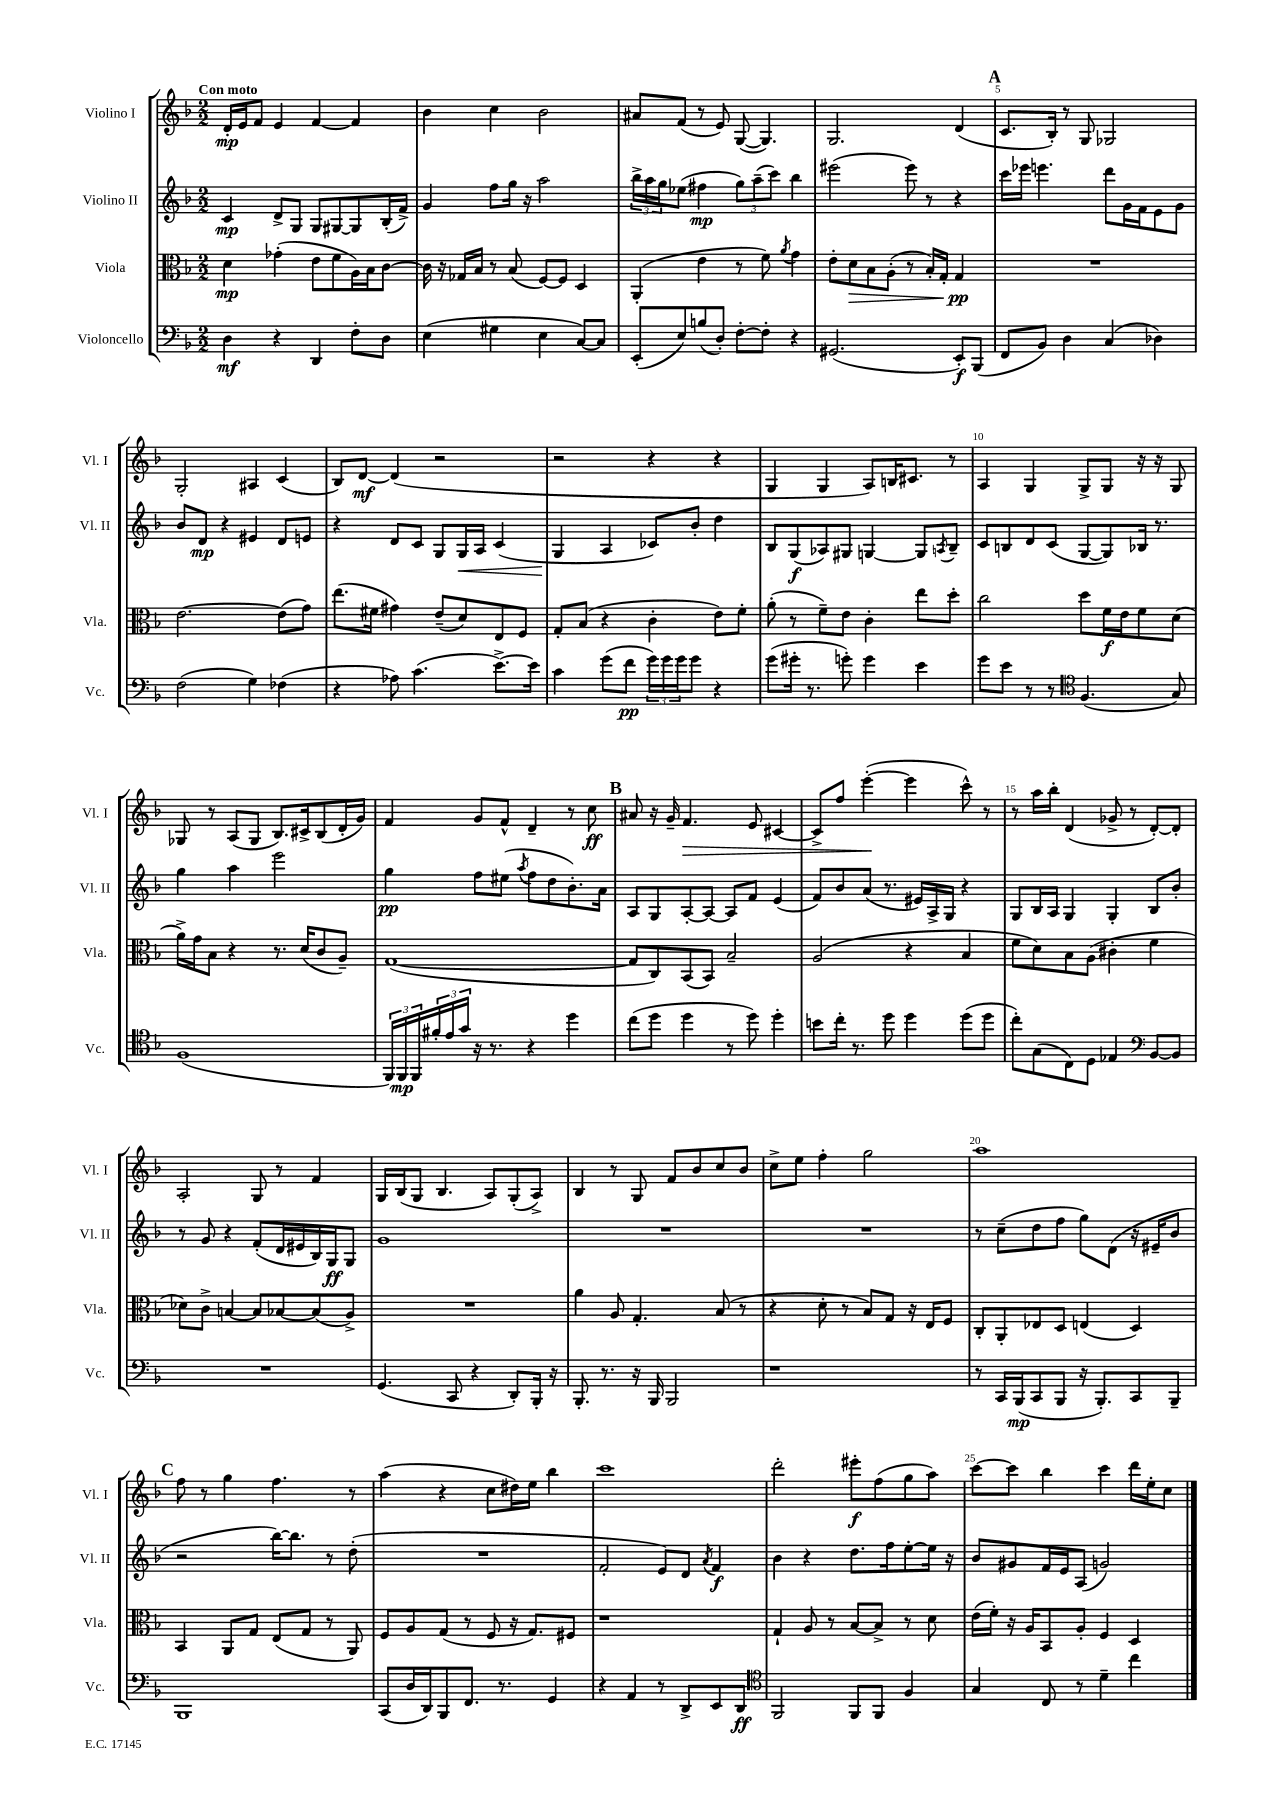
<<
\new StaffGroup <<
\new Staff = "s0" \with { instrumentName = "Violino I" shortInstrumentName = "Vl. I" } {
    \clef treble \key f \major \numericTimeSignature \time 2/2 \tempo "Con moto"
    d'16-.\mp e'16 f'8 e'4 f'4~ f'4 |
    bes'4 c''4 bes'2 |
    ais'8 f'8( r8 e'8) g8~( g4.) |
    g2. d'4( |
    \mark \markup { \bold "A" } c'8. bes16-.) r8 g8 ges2 |
    g2-. ais4 c'4( |
    bes8) d'8~\mf d'4( r2 |
    r2 r4 r4 |
    g4 g4 a8) b16 cis'8. r8 |
    a4 g4 g8-> g8 r16 r16 g8 |
    ges8 r8 a8( ges8 bes8.) cis'16-> bes8( d'16-. g'16) |
    f'4 g'8 f'8-^ d'4-- r8 c''8\ff |
    \mark \markup { \bold "B" } ais'8 r16 g'16-- f'4.\> e'8 cis'4~ |
    cis'8-> f''8 e'''4~-.\!( e'''4 c'''8-^) r8 |
    r8 a''16 bes''16-. d'4( ges'8-> r8 d'8~-.) d'8-. |
    a2-. g8 r8 f'4 |
    g16 bes16( g8 bes4. a8) g8-.( a8->) |
    bes4 r8 g8 f'8 bes'8 c''8 bes'8 |
    c''8-> e''8 f''4-. g''2 |
    a''1 |
    \mark \markup { \bold "C" } f''8 r8 g''4 f''4. r8 |
    a''4( r4 c''8 dis''16) e''16 bes''4 |
    c'''1 |
    d'''2-. eis'''8-.\f f''8( g''8 a''8) |
    c'''8~ c'''8 bes''4 c'''4 d'''16 e''16-. c''8 \bar "|." |
}
\new Staff = "s1" \with { instrumentName = "Violino II" shortInstrumentName = "Vl. II" } {
    \clef treble \key f \major \numericTimeSignature \time 2/2
    c'4\mp d'8-> g8 g8 gis8~ gis8 bes16-.( f'16->) |
    g'4 f''8 g''16 r16 a''2 |
    \tuplet 3/2 { bes''16-> a''16 g''16 } ees''8( fis''4\mp \tuplet 3/2 { g''8) a''8--( c'''8) } bes''4 |
    eis'''2( eis'''8) r8 r4 |
    \mark \markup { \bold "A" } c'''16 ees'''16 e'''4. d'''8 g'16 f'16 e'8 g'8 |
    bes'8 d'8\mp r4 eis'4 d'8 e'8 |
    r4 d'8 c'8 g8 g16\< a16 c'4( |
    g4\! a4 ces'8) bes'8-. d''4 |
    bes8 g8\f( aes8) gis8 g4~ g8 \acciaccatura { a8 } bes8-- |
    c'8 b8 d'8 c'8( g8~ g8) bes16 r8. |
    g''4 a''4 e'''2 |
    g''4\pp f''8 eis''8( \acciaccatura { a''8 } f''8 d''8 bes'8.-.) a'16 |
    \mark \markup { \bold "B" } a8 g8 a8~-. a8~ a8 f'8 e'4( |
    f'8) bes'8 a'8( r8. eis'16) a16-> g16 r4 |
    g8 bes16 a16 g4 g4-. bes8 bes'8-. |
    r8 g'8 r4 f'8-.( d'16 eis'16 bes16) g16\ff g8 |
    g'1 |
    R1 |
    R1 |
    r8 c''8--( d''8 f''8 g''8) d'8( r16 eis'16-- bes'8 |
    \mark \markup { \bold "C" } r2 bes''16~) bes''8. r8 d''8-.( |
    R1 |
    f'2-. e'8) d'8 \acciaccatura { a'8 } f'4\f |
    bes'4 r4 d''8. f''16 e''8~-. e''16 r16 |
    bes'8 gis'8 f'16 e'16 a8( g'2) \bar "|." |
}
\new Staff = "s2" \with { instrumentName = "Viola" shortInstrumentName = "Vla." } {
    \clef alto \key f \major \numericTimeSignature \time 2/2
    d'4\mp ges'4-.( e'8 f'8 a16) bes16 c'8~ |
    c'16 r16 ges16 bes16 r8 bes8( f8~) f8 d4 |
    a,4-.( e'4 r8 f'8) \acciaccatura { a'8 } g'4 |
    e'8-. d'8\> bes8 a8-.( r8 bes16-.) g16-. g4\pp\! |
    \mark \markup { \bold "A" } R1 |
    e'2.~ e'8( g'8) |
    e''8.( fis'16 gis'4) e'8--( d'8) e8 f8 |
    g8-. bes8( r4 c'4-. e'8) f'8-. |
    a'8-.( r8 f'8--) e'8 c'4-. e''8 d''8-. |
    c''2 d''8 f'16\f e'16 f'8 d'8( |
    a'16->) g'16 bes8 r4 r8. d'16( c'8 a8--) |
    g1~( |
    \mark \markup { \bold "B" } g8 c8) bes,8( bes,8) bes2-- |
    a2( r4 bes4 |
    f'8 d'8) bes8 a8( cis'4-. f'4 |
    des'8) c'8-> b4~ b8 bes8~ bes8( a8->) |
    R1 |
    a'4 a8 g4.-. bes8( r8 |
    r4 d'8-. r8 bes8) g8 r16 e16 f8 |
    c8-. a,8-. ees8 d8 e4( d4) |
    \mark \markup { \bold "C" } bes,4 a,8 g8 e8( g8 r8 a,8) |
    f8 a8 g8( r8 f8 r16 g8.) fis8 |
    r1 |
    g4-! a8 r8 bes8~ bes8-> r8 d'8 |
    e'16( f'16-.) r16 a16 bes,8 a8-. f4 d4 \bar "|." |
}
\new Staff = "s3" \with { instrumentName = "Violoncello" shortInstrumentName = "Vc." } {
    \clef bass \key f \major \numericTimeSignature \time 2/2
    d4\mf r4 d,4 f8-. d8 |
    e4( gis4 e4 c8~) c8 |
    e,8-.( e8) b8( d8-.) f8~-. f8-. r4 |
    gis,2.( e,8-.\f) bes,,8( |
    \mark \markup { \bold "A" } f,8 bes,8) d4 c4( des4) |
    f2( g4) fes4( |
    r4 aes8) c'4.( e'8.~->) e'16 |
    c'4 g'8( f'8\pp \tuplet 3/2 { g'16) g'16 g'16 } g'8 r4 |
    g'8( gis'16-. r8. g'8-.) g'4 e'4 |
    g'8 e'8 r8 r8 \clef tenor f4.( g8) |
    f1( |
    \tuplet 3/2 { f,16) f,16\mp f,16 } \tuplet 3/2 { fis'16-. e'16 g'16 } r16 r8. r4 d''4 |
    \mark \markup { \bold "B" } c''8( d''8 d''4 r8 d''8) d''4-. |
    b'8 c''16-. r8. d''8 d''4 d''8( d''8 |
    c''8-.) g8( c8) d8 ees4 \clef bass bes,8~ bes,8 |
    R1 |
    g,4.( c,8 r4 d,8-.) bes,,16-. r16 |
    bes,,8.-. r8. r16 bes,,16 bes,,2 |
    r1 |
    r8 c,16 bes,,16\mp( c,8 bes,,8 r16 bes,,8.-.) c,8 bes,,8-- |
    \mark \markup { \bold "C" } bes,,1 |
    c,8( d16 d,16) bes,,8 f,8. r8. g,4 |
    r4 a,4 r8 d,8-> e,8 d,8\ff |
    \clef tenor f,2 f,8 f,8 f4 |
    g4 c8 r8 d'4-- c''4 \bar "|." |
}
>>
>>
\layout { \context { \Score \override BarNumber.break-visibility = ##(#f #t #t) barNumberVisibility = #(every-nth-bar-number-visible 5) } }
